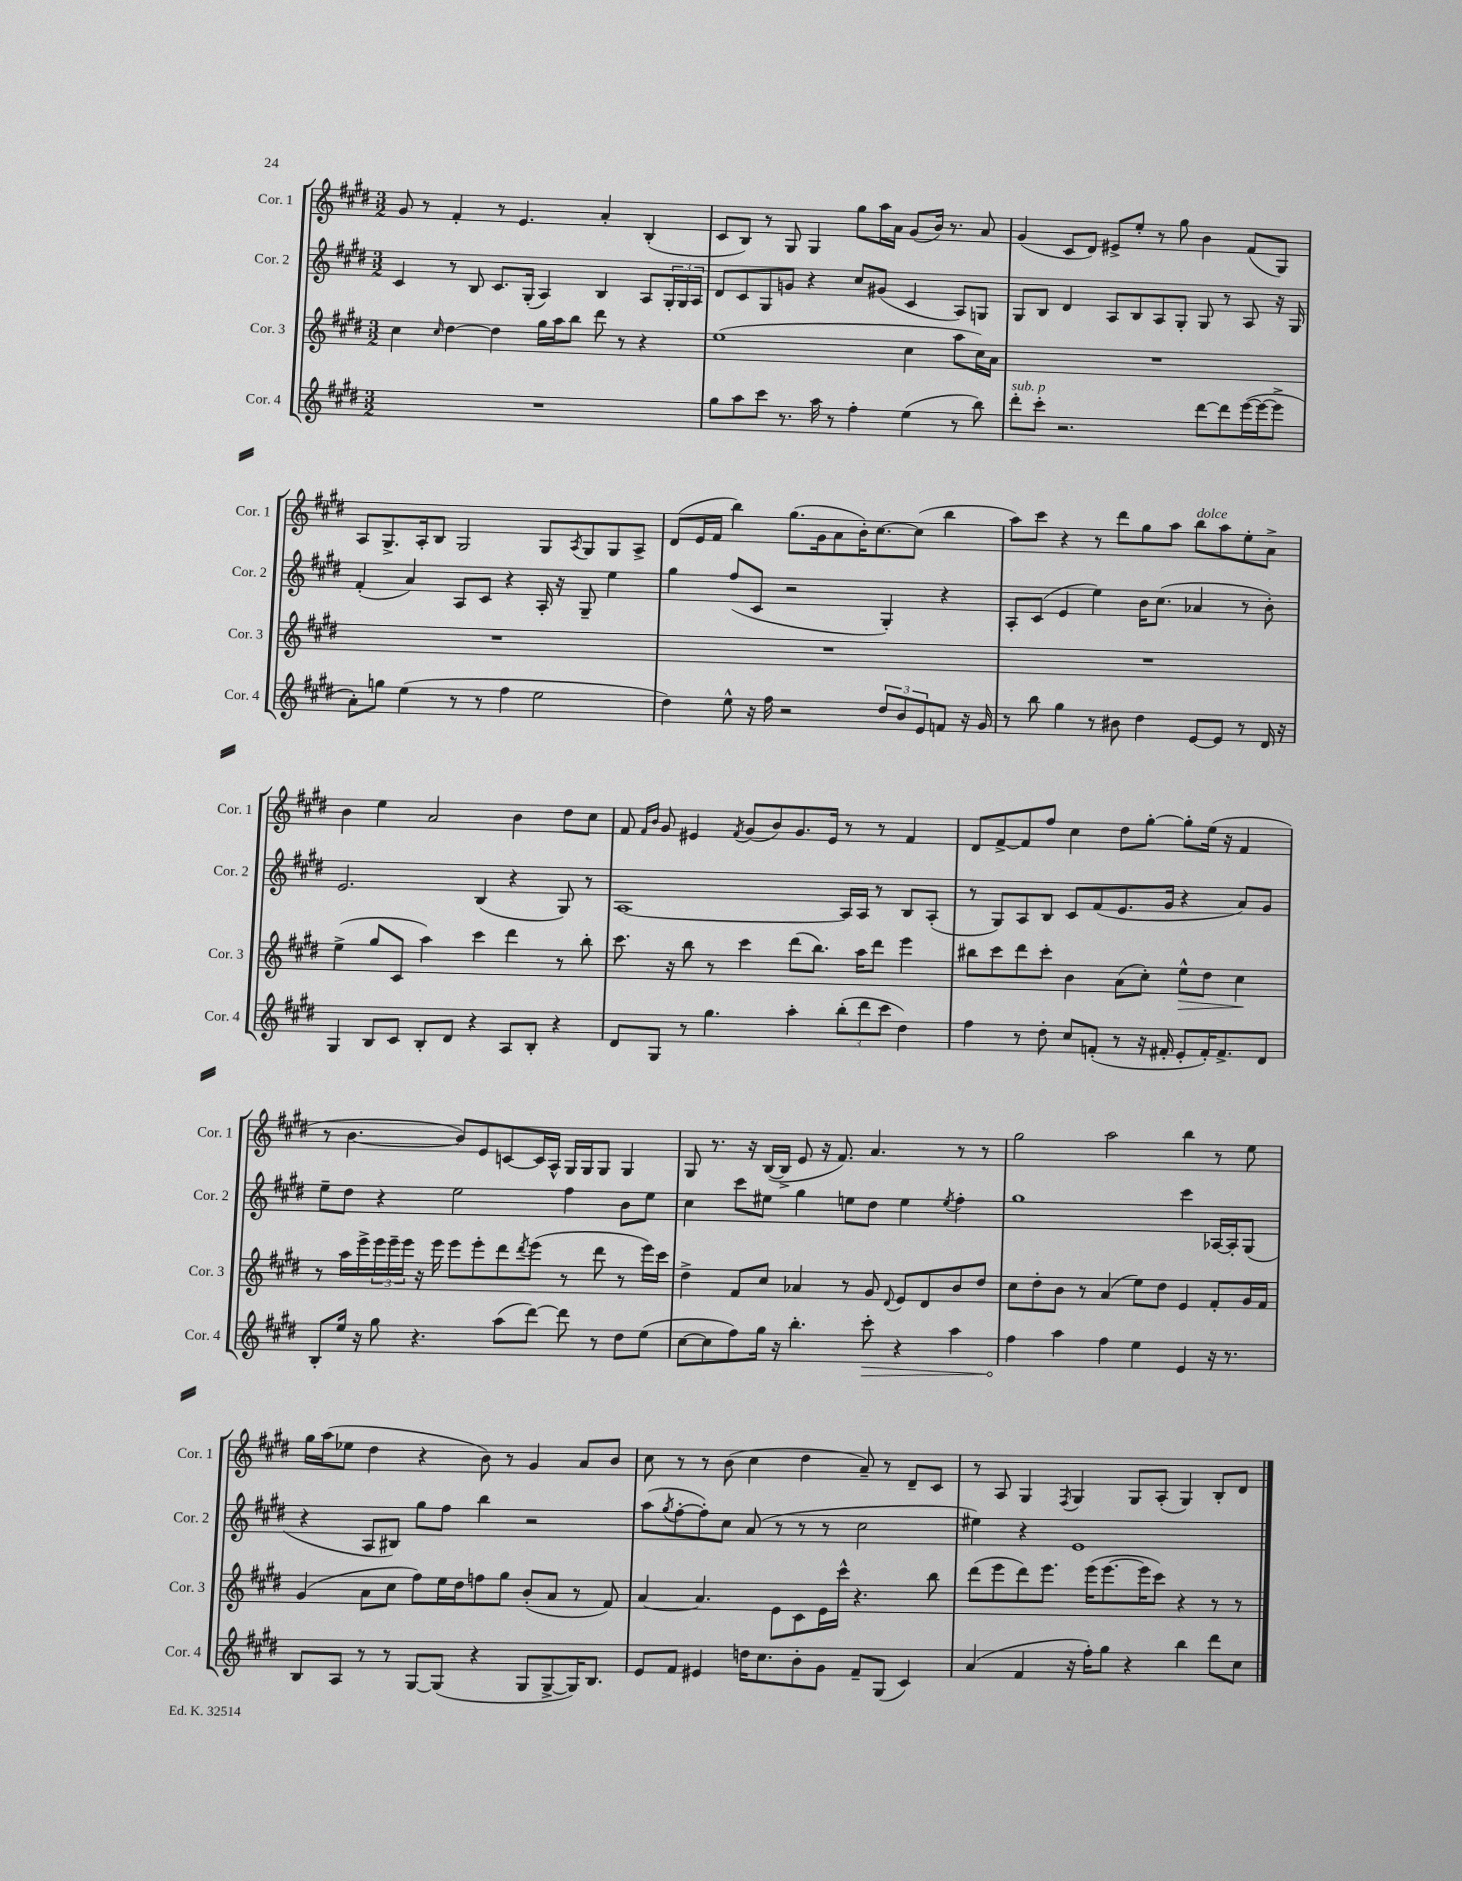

**kern	**kern	**kern	**kern
*staff4	*staff3	*staff2	*staff1
*clefG2	*clefG2	*clefG2	*clefG2
*k[f#c#g#d#]	*k[f#c#g#d#]	*k[f#c#g#d#]	*k[f#c#g#d#]
*M3/2	*M3/2	*M3/2	*M3/2
1.r	4cc#	4c#	8g#
.	.	.	8r
.	16qqcc#	.	.
.	[4dd#	8r	4f#'
.	.	8B	.
.	4dd#]	8.c#	8r
.	.	.	4.e
.	.	(16G#'	.
.	16gg#	4A)	.
.	16aa	.	.
.	8bb	.	.
.	8ddd#	4B	4a'
.	8r	.	.
.	4r	8A	(4B'
.	.	24G#'	.
.	.	24G#	.
.	.	24A	.
=	=	=	=
8gg#	(1ee	8d#	8c#
8aa	.	8c#	8B)
8ccc#	.	8G#	8r
8.r	.	8g	8G#
.	.	4r	4G#
16aa	.	.	.
8r	.	.	.
4ff#'	.	8cc#	8gg#
.	.	(8g#	16aa
.	.	.	16a
(4ee	4cc#	4c#	(8g#
.	.	.	16b)
.	.	.	8.r
8r	8aa	8A)	.
8bb)	16cc#)	8G	8a
.	16a	.	.
=	=	=	=
8ddd#'	1.r	8G#	(4g#
8ccc#'	.	8B	.
2.r	.	4d#	8c#
.	.	.	8d#)
.	.	8A	8e#^
.	.	8B	8ee'
.	.	8A	8r
.	.	8G#'	8gg#
[8ddd#	.	8G#	4b
8ddd#]	.	8r	.
([16eee	.	8A	(8f#
16eee_	.	.	.
8eee^]	.	16r	8G#)
.	.	16G#	.
=	=	=	=
8a')	1.r	(4f#'	8A
8gg	.	.	8.G#^
(4ee	.	4a)	.
.	.	.	16A'
.	.	.	8B
8r	.	8A	2G#
8r	.	8c#	.
4ff#	.	4r	.
2ee	.	16A'	8G#
.	.	16r	.
.	.	.	8qA
.	.	8G#~	8G#
.	.	4ee	8G#
.	.	.	8A^
=	=	=	=
4dd#)	1.r	4gg#	(8d#
.	.	.	16e
.	.	.	16f#
8ee^^	.	(8ff#	4bb)
16r	.	8c#	.
16ff#	.	.	.
2r	.	2r	(8.gg#
.	.	.	16g#
.	.	.	8a
.	.	.	16b')
.	.	.	[8.cc#
12dd#	.	4G#')	.
12b	.	.	.
.	.	.	(8cc#]
12e	.	.	.
8f	.	4r	4bb
16r	.	.	.
16g#	.	.	.
=	=	=	=
8r	1.r	8A'	8aa)
8bb	.	(8c#	8ccc#
4gg#	.	4e	4r
8r	.	4ee)	8r
8b#	.	.	8ddd#
4dd#	.	16b	8gg#
.	.	(8.cc#	.
.	.	.	8aa
[8e	.	4a-	8bb
8e]	.	.	8aa
8r	.	8r	8ee'
16d#	.	8b')	8a^
16r	.	.	.
=	=	=	=
4G#	(4ee^	2.e	4b
8B	8gg#	.	4ee
8c#	8c#	.	.
8B'	4aa)	.	2a
8d#	.	.	.
4r	4ccc#	(4B	.
8A	4ddd#	4r	4b
8B'	.	.	.
4r	8r	8G#)	8dd#
.	8bb'	8r	8cc#
=	=	=	=
8d#	8.ccc#	[1A	8f#
.	.	.	16qqf#
.	.	.	16qqb
8G#	.	.	8g#
.	16r	.	.
8r	8bb	.	4e#
4.gg#	8r	.	.
.	.	.	8qf#
.	4ccc#	.	(8g#
.	.	.	8b)
4aa'	(8ddd#	.	8.g#
.	8.bb)	.	.
.	.	.	16e#
(12bb'	.	16A]	8r
.	16aa	16A	.
12ddd#	.	.	.
.	8ddd#	8r	8r
12ccc#	.	.	.
4dd#)	4eee	8B	4f#
.	.	(8A'	.
=	=	=	=
4ff#	8bb#	8r	8d#
.	8ccc#	8G#)	[8f#^
8r	8ddd#	8A	8f#]
8dd#'	8ccc#'	8B	8ff#
8cc#	4b	8c#	4cc#
(8f'	.	(8f#	.
8r	(8a	8.e	8dd#
16r	8cc#')	.	[8gg#'
16f#'	.	16g#	.
8e'	8ee^^	4r	8gg#']
16f#')	8dd#	.	(16ee
8.f#^	.	.	16r
.	4cc#	8a)	4f#
8d#	.	8g#	.
=	=	=	=
8B'	8r	8ee~	8r
16ee	16aa	8dd#	[4.b
16r	16eee^	.	.
8gg#	24eee	4r	.
.	24eee~	.	.
.	24eee	.	.
4.r	16r	.	.
.	16eee	.	.
.	8eee	2ee	8b])
.	8eee'	.	8e
(8aa	8ddd#	.	[8c
.	8qddd#	.	.
[8ddd#)	(8eee	.	16c]
.	.	.	16A^^
8ddd#]	8r	4ff#	16G#
.	.	.	16G#
8r	8ddd#	.	8G#
8dd#	8r	8b	4G#
(8ee	16eee)	8ee	.
.	16ccc#	.	.
=	=	=	=
[8cc#	4dd#^	4cc#	8G#
8cc#]	.	.	8.r
8ff#)	8f#	8ccc#	.
.	.	.	16r
16gg#	8cc#	8ee#	([16B
16r	.	.	16B^]
4.bb'	4a-	4gg#	8e
.	.	.	16r
.	.	.	8.f#)
.	8r	8ee	.
8ccc#'	8g#	8dd#	4.a
.	8qqd#	.	.
4r	8e	4ee	.
.	8d#	.	.
.	.	8qee	.
4aa	8b	4ff#'	8r
.	8dd#	.	8r
=	=	=	=
4ff#	8cc#	1gg#	2gg#
.	8dd#'	.	.
4aa	8b	.	.
.	8r	.	.
4ff#	(4a	.	2aa
4ee	8ee)	.	.
.	8dd#	.	.
4e	4e	4ccc#	4bb
16r	8f#'	[16A-	8r
8.r	.	16A-']	.
.	16g#	(8G#	8ee
.	16f#	.	.
=	=	=	=
8B	(4g#	4r	16gg#
.	.	.	(16aa
8A	.	.	8ee-
8r	8a	8A	4dd#
8r	8cc#	8B#)	.
[8G#	8ff#)	8gg#	4r
(8G#]	16ee	8ff#	.
.	16dd#	.	.
4r	8ff	4bb	8b)
.	8gg#	.	8r
8G#	(8b'	2r	4g#
[8G#^	8a	.	.
16G#])	8r	.	8a
8.B	.	.	.
.	8f#)	.	8b
=	=	=	=
8e	[4a	(8aa	8cc#
.	.	8qgg#	.
8f#	.	[8ff#'	8r
4e#	4.a]	8ff#'])	8r
.	.	8cc#	(8b
16dd	.	(8a	4cc#
8.cc#	.	.	.
.	8e	8r	.
8b'	8c#	8r	4dd#
8g#	16e	8r	.
.	16ccc#^^	.	.
8f#~	4.r	2cc#	8a~)
(8G#	.	.	8r
4c#)	.	.	8d#~
.	8bb	.	8c#
=	=	=	=
(4a	(8ddd#	4ee#)	8r
.	8eee	.	8A
4f#	8ddd#)	4r	4G#
.	8.eee	.	.
.	.	.	8qF#
16r	.	1e	4G#
16ff#')	(16eee	.	.
8gg#	[8.eee	.	.
4r	.	.	8G#
.	16eee]	.	.
.	8ccc#)	.	(8A'
4bb	4r	.	4G#)
8ddd#	8r	.	8B'
8cc#	8r	.	8d#
==	==	==	==
*-	*-	*-	*-
